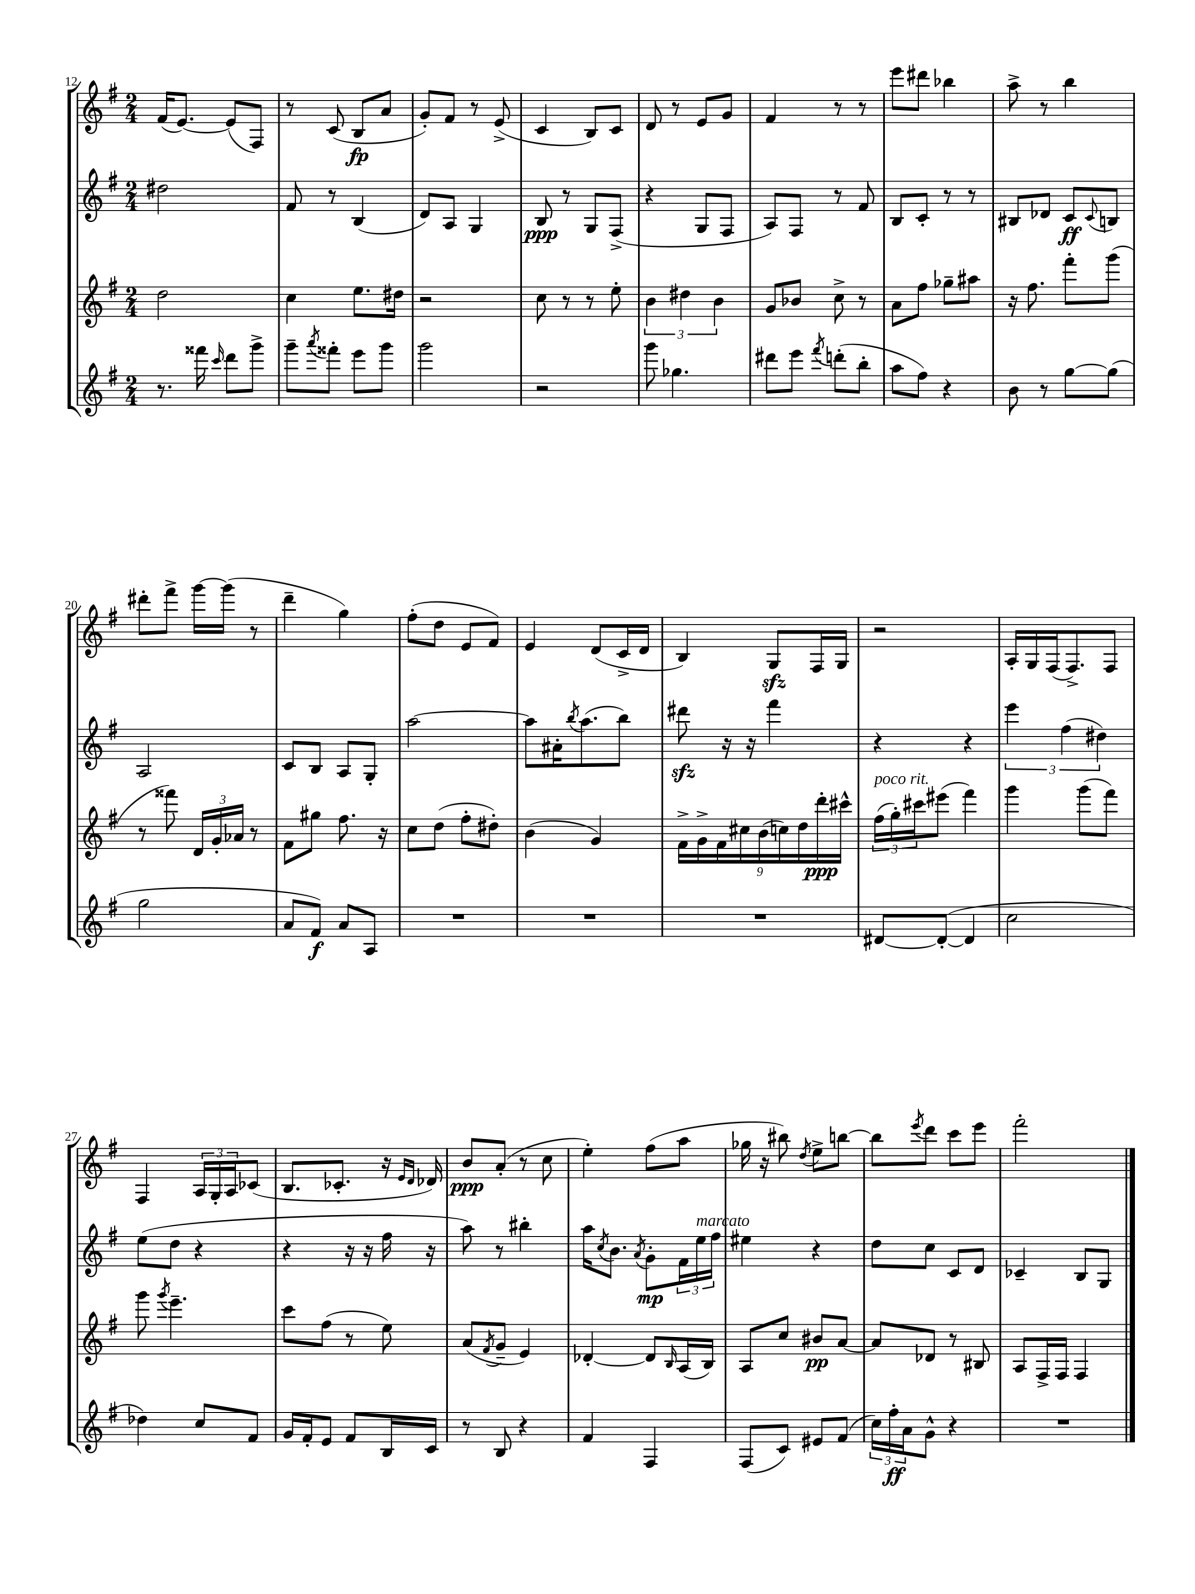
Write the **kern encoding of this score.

**kern	**kern	**kern	**kern
*staff4	*staff3	*staff2	*staff1
*clefG2	*clefG2	*clefG2	*clefG2
*k[f#]	*k[f#]	*k[f#]	*k[f#]
*M2/4	*M2/4	*M2/4	*M2/4
8.r	2dd\	2dd#\	(16f#/LK
.	.	.	[8.e/J)
16fff##\	.	.	.
16qqccc/	.	.	.
8ddd\L	.	.	(8e/]L
8ggg^\J	.	.	8F#/J)
=	=	=	=
8ggg~\L	4cc\	8f#/	8r
8qaaa/	.	.	.
8fff##'\J	.	8r	(8c/
8eee\L	8.ee\L	(4B/	8B/L
8ggg\J	.	.	8a/J
.	16dd#\Jk	.	.
=	=	=	=
2ggg\	2r	8d/L)	8g'/L)
.	.	8A/J	8f#/J
.	.	4G/	8r
.	.	.	(8e^/
=	=	=	=
2r	8cc\	8B/	4c/
.	8r	8r	.
.	8r	8G/L	8B/L)
.	8ee'\	(8F#^/J	8c/J
=	=	=	=
8ggg\	6b\	4r	8d/
4.gg-\	.	.	8r
.	6dd#\	.	.
.	.	8G/L	8e/L
.	6b\	.	.
.	.	8F#/J	8g/J
=	=	=	=
8ddd#\L	8g/L	8A/L)	4f#/
8eee\J	8b-/J	8F#/J	.
8qfff#/	.	.	.
(8ddd'\L	8cc^\	8r	8r
8bb'\J	8r	8f#/	8r
=	=	=	=
8aa\L	8a\L	8B/L	8eee\L
8ff#\J)	8ff#\J	8c'/J	8ddd#\J
4r	8gg-~\L	8r	4bb-\
.	8aa#\J	8r	.
=	=	=	=
8b\	16r	8B#/L	8aa^\
.	8.ff#\	.	.
8r	.	8d-/J	8r
[8gg\L	8fff#'\L	8c/L	4bb\
.	.	8qqc/	.
(8gg\]J	(8ggg\J	8B/J	.
=	=	=	=
2gg\	8r	2A/	8ddd#'\L
.	8fff##\)	.	8fff#^\J
.	24d/LL	.	[16ggg\LL
.	24g'/	.	.
.	.	.	(16ggg\]JJ
.	24a-/JJ	.	.
.	8r	.	8r
=	=	=	=
8a/L	8f#\L	8c/L	4ddd~\
8f#/J)	8gg#\J	8B/J	.
8a/L	8.ff#\	8A/L	4gg\)
8A/J	.	8G'/J	.
.	16r	.	.
=	=	=	=
2r	8cc\L	[2aa\	(8ff#'\L
.	(8dd\J	.	8dd\J
.	8ff#'\L	.	8e/L
.	8dd#'\J)	.	8f#/J)
=	=	=	=
2r	(4b\	8aa\]L	4e/
.	.	16a#'\K	.
.	.	8qbb/	.
.	.	(8.aa\	.
.	4g/)	.	(8d/L
.	.	8bb\J)	16c^/L
.	.	.	16d/JJ
=	=	=	=
2r	18f#^\LL	8ddd#\	4B/)
.	18g^\	.	.
.	18f#\	.	.
.	.	16r	.
.	18cc#\	.	.
.	.	16r	.
.	(18b\	.	.
.	.	4fff#\	8G/L
.	18cc\)	.	.
.	18dd\	.	.
.	.	.	16F#/L
.	18ddd'\	.	.
.	.	.	16G/JJ
.	18ccc#^^\JJ	.	.
=	=	=	=
[8d#/L	(24ff#\LL	4r	2r
.	24gg'\)	.	.
.	24ccc#\J	.	.
(8d#'/_J	(8eee#\J	.	.
4d#/]	4fff#\)	4r	.
=	=	=	=
2cc\	4ggg\	6eee\	16A'/LL
.	.	.	16G/
.	.	.	(16F#/J
.	.	(6ff#\	.
.	.	.	8.F#^/)
.	(8ggg\L	.	.
.	.	6dd#\)	.
.	8fff#\J)	.	8F#/J
=	=	=	=
4dd-\)	8ggg\	(8ee\L	4F#/
.	8qggg/	.	.
.	4.eee~\	8dd\J	.
8cc/L	.	4r	24A/LL
.	.	.	24G'/
.	.	.	24A/J
8f#/J	.	.	(8c-/J
=	=	=	=
16g/LL	8ccc\L	4r	8.B/L
16f#'/J	.	.	.
8e/J	(8ff#\J	.	.
.	.	.	8.c-'/J
8f#/L	8r	16r	.
.	.	16r	.
16B/L	8ee\)	16ff#\	16r
.	.	.	16qqe/LL
.	.	.	16qqd/JJ
16c/JJ	.	16r	16d-/)
=	=	=	=
8r	(8a/L	8aa\)	8b/L
.	8qf#/	.	.
8B/	8g~/J	8r	(8a'/J
4r	4e/)	4bb#'\	8r
.	.	.	8cc\
=	=	=	=
4f#/	[4d-'/	16aa\LK	4ee'\)
.	.	8qcc/	.
.	.	8.b\J	.
.	.	8qa/	.
4F#/	8d-/]L	8g'\L	(8ff#\L
.	16qqB/	.	.
.	(16A/L	24f#\L	8aa\J
.	.	24ee\	.
.	16B/JJ)	.	.
.	.	24ff#\JJ	.
=	=	=	=
(8F#/L	8A/L	4ee#\	16gg-\
.	.	.	16r
8c/J)	8cc/J	.	8bb#\)
.	.	.	8qdd/
8e#/L	8b#/L	4r	8ee^\L
(8f#/J	[8a/J	.	[8bb\J
=	=	=	=
24cc\LL)	8a/]L	8dd\L	8bb\]L
24ff#'\	.	.	.
24a\J	.	.	.
.	.	.	8qeee/
8g^^\J	8d-/J	8cc\J	8ddd\J
4r	8r	8c/L	8ccc\L
.	8B#/	8d/J	8eee\J
=	=	=	=
2r	8A/L	4c-~/	2fff#'\
.	16F#^/L	.	.
.	16F#/JJ	.	.
.	4F#/	8B/L	.
.	.	8G/J	.
==	==	==	==
*-	*-	*-	*-
